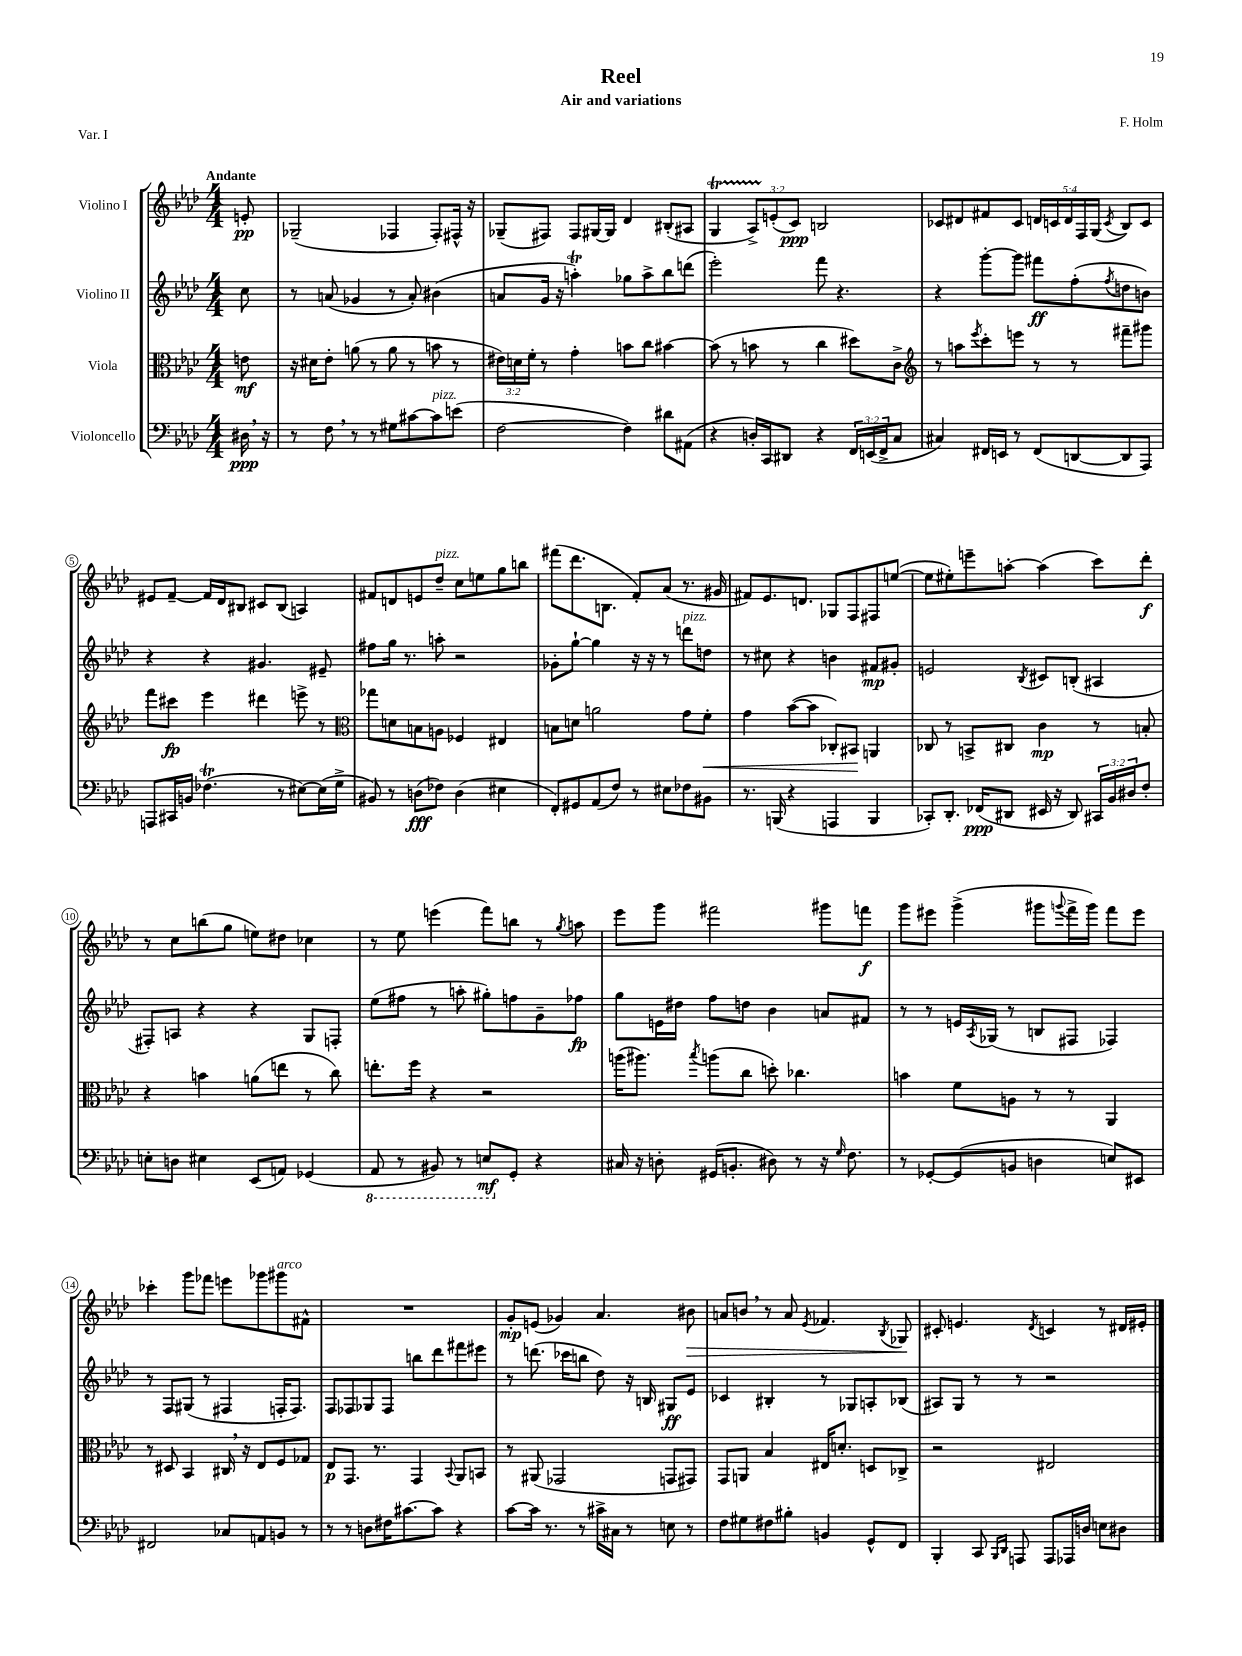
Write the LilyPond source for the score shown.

\header { title = "Reel" composer = "F. Holm" subtitle = "Air and variations" piece = "Var. I" }
<<
\new StaffGroup <<
\new Staff = "s0" \with { instrumentName = "Violino I" } {
    \clef treble \key aes \major \numericTimeSignature \time 4/4 \override Staff.TupletNumber.text = #tuplet-number::calc-fraction-text \partial 8 \tempo "Andante"
    e'8-.\pp |
    ges2--( fes4 fes8-.) fis16-^ r16 |
    ges8--( fis8) fis8 gis16~ gis16 des'4 bis8-.( ais8 |
    g4\startTrillSpan \tuplet 3/2 { aes8->) e'8-.\stopTrillSpan( c'8\ppp) } b2 |
    ces'8 dis'8 fis'8 ces'8 \tuplet 5/4 { d'16 c'16 d'16 f16 g16( } \acciaccatura { c'8 } bes8) c'8 |
    eis'8 f'8~-- f'16 des'16 bis8 cis'8 bis8( a4) |
    fis'8 d'8 e'8 des''8--^\markup { \italic "pizz." } c''8 e''8 g''8 b''8 |
    fis'''8( des'''8. b8. f'8-.) aes'8( r8. gis'16 |
    fis'8) ees'8. d'8. ges8 f8 fis8 e''8~( |
    e''8 eis''8-.) e'''8-- a''8~-. a''4( c'''8) des'''8-.\f |
    r8 c''8 b''8( g''8 e''8) dis''8 ces''4 |
    r8 ees''8 e'''4( f'''8) b''8 r8 \acciaccatura { g''8 } a''8 |
    ees'''8 g'''8 fis'''2 gis'''8 f'''8\f |
    g'''8 eis'''8 g'''4->( gis'''8 \appoggiatura { g'''8 } f'''16-> g'''16) f'''8 eis'''8 |
    ces'''4-. g'''8 fes'''8 e'''8 ges'''8 gis'''8^\markup { \italic "arco" } fis'8-^ |
    R1 |
    g'8-.\mp e'8( ges'4) aes'4. bis'8\> |
    a'8 b'8 \breathe r8 a'8 \acciaccatura { ees'8 } fes'4. \acciaccatura { bes8 } ges8\! |
    cis'8-. e'4. \acciaccatura { des'8 } c'4 r8 dis'16 eis'16-. \bar "|." |
}
\new Staff = "s1" \with { instrumentName = "Violino II" } {
    \clef treble \key aes \major \numericTimeSignature \time 4/4 \partial 8
    c''8 |
    r8 a'8( ges'4 r8 a'8-.) bis'4( |
    a'8 g'16 r16 a''4-.\trill) ges''8 a''8-> bes''8 d'''8( |
    ees'''2-.) f'''8 r4. |
    r4 g'''8~-. g'''8 fis'''8\ff f''8-.( \acciaccatura { f''8 } d''8 b'8) |
    r4 r4 gis'4. eis'8-- |
    fis''8 g''16 r8. a''8-. r2 |
    ges'8-. g''8~-! g''4 r16 r16 r8 d'''8^\markup { \italic "pizz." } d''8 |
    r8 cis''8 r4 b'4 fis'8\mp gis'8-. |
    e'2 \acciaccatura { bes8 } cis'8 b8-.( ais4 |
    fis8-.) a8 r4 r4 g8 f8-. |
    ees''8( fis''8 r8 a''8-. gis''8-.) f''8 g'8-- fes''8\fp |
    g''8 e'16 dis''16 f''8 d''8 bes'4 a'8 fis'8 |
    r8 r8 e'16 \acciaccatura { aes8 } ges16( r8 b8 fis8 fes4) |
    r8 f8 gis8( r8 fis4 f16-. f8.) |
    f8 fes8 ges8 fes8 b''8 des'''8 fis'''8 eis'''8 |
    r8 d'''8.( ces'''16 b''8 des''8) r16 b16 gis8\ff ees'8 |
    ces'4 bis4-. r8 ges8 a8-. bes8( |
    ais8) g8 r8 r8 r2 \bar "|." |
}
\new Staff = "s2" \with { instrumentName = "Viola" } {
    \clef alto \key aes \major \numericTimeSignature \time 4/4 \override Staff.TupletNumber.text = #tuplet-number::calc-fraction-text \partial 8
    e'8\mf |
    r16 dis'16 ees'8-. a'8( r8 a'8 r8 b'8 r8 |
    \tuplet 3/2 { eis'16) d'16 f'16-. } r8 g'4-. b'8 c''8 bis'4~ |
    bis'8( r8 b'8 r8 c''4 dis''8) c'8-> |
    \clef treble r8 a''8 \acciaccatura { ees'''8 } c'''8-. e'''8 r8 r8 fis'''8-- gis'''8 |
    f'''8 cis'''8\fp ees'''4 dis'''4 e'''8-> r8 |
    \clef alto ges''8 d'8 b8 a8 fes4 eis4 |
    b8 d'8 a'2 g'8 f'8-.\< |
    g'4 bes'8~( bes'8 ces8-.) bis,8\! a,4 |
    ces8 r8 b,8-> cis8 c'4\mp r8 b8-. |
    r4 b'4 a'8( e''8 r8 c''8) |
    e''8.-. f''16 r4 r2 |
    a''16( ais''8.) \acciaccatura { bes''8 } a''8( c''8 d''8-.) ces''4. |
    b'4 f'8 a8 r8 r8 aes,4 |
    r8 dis8 bes,4 cis16 \breathe r16 ees8 f8 ges8 |
    ees8\p g,8. r8. g,4 \appoggiatura { bes,8 } aes,8 b,8 |
    r8 ais,8( ges,2 g,8 gis,8) |
    g,8 a,8 bes4 eis16 d'8.-. d8 ces8-> |
    r2 eis2 \bar "|." |
}
\new Staff = "s3" \with { instrumentName = "Violoncello" } {
    \clef bass \key aes \major \numericTimeSignature \time 4/4 \override Staff.TupletNumber.text = #tuplet-number::calc-fraction-text \partial 8
    dis16\ppp \breathe r16 |
    r8 f8 \breathe r8 r8 gis8 cis'8~ cis'8^\markup { \italic "pizz." } e'8( |
    f2~ f4) dis'8 ais,8( |
    r4 d16-.) c,16 dis,8 r4 \tuplet 3/2 { f,16 e,16( f,16-> } c8 |
    cis4) fis,16 e,16 r8 fis,8( d,8~ d,8 aes,,8) |
    a,,8 cis,16 b,16 fes4.\trill( r8 eis8~) eis16( g16-> |
    bis,8) r8 d8\fff( fes8) d4( eis4 |
    f,8-.) gis,8 aes,8( f8) r8 eis8 fes8 bis,8 |
    r8. b,,16( r4 a,,4 b,,4 |
    ces,8-.) des,8.-. fes,16\ppp( dis,8 eis,16 r16 dis,8) \tuplet 3/2 { cis,16 bes,16 dis16 } f8-. |
    e8-. d8 eis4 ees,8( a,8) ges,4( |
    \ottava #-1 aes,,8 r8 bis,,8) r8 e,8\mf \ottava #0 g,8-. r4 |
    cis16 r16 d8-. gis,16( b,8.-. dis8) r8 r16 \grace { g16 } f8. |
    r8 ges,8~-. ges,8( b,8 d4 e8) eis,8 |
    fis,2 ces8 a,8 b,8 r8 |
    r8 r8 d8 fis16 cis'8.~ cis'8 r4 |
    c'8~ c'16 r8. r8 cis'16-> cis16 r8 e8 r8 |
    f8 gis8 fis8 bis8-. b,4 g,8-^ f,8 |
    bes,,4-. c,8 \grace { bes,,16 des,16 } a,,8 a,,8 aes,,16 d16 e8 dis8 \bar "|." |
}
>>
>>
\layout { \context { \Score \override BarNumber.stencil = #(make-stencil-circler 0.1 0.3 ly:text-interface::print) } }
